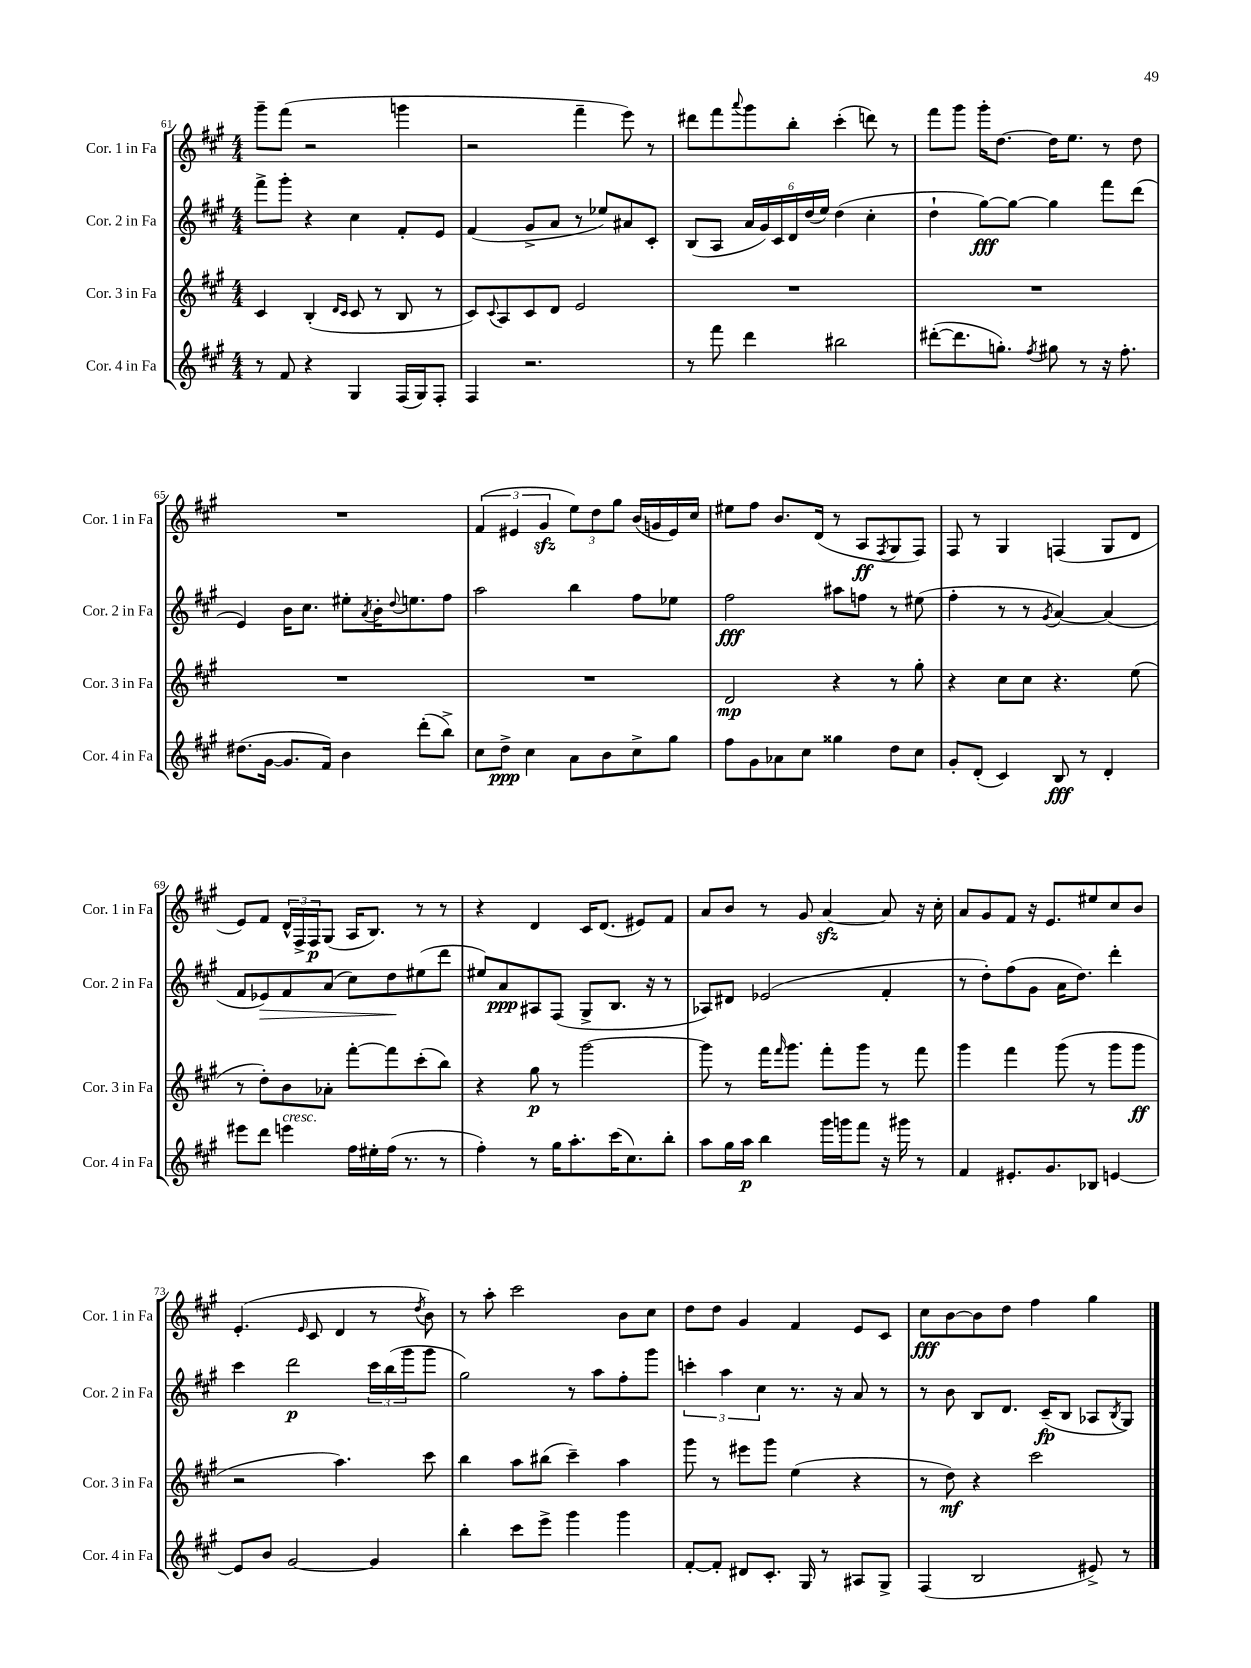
<<
\new StaffGroup <<
\new Staff = "s0" \with { instrumentName = "Cor. 1 in Fa" shortInstrumentName = "Cor. 1 in Fa" } {
    \clef treble \key a \major \numericTimeSignature \time 4/4
    gis'''8-- fis'''8( r2 g'''4 |
    r2 fis'''4-- e'''8) r8 |
    dis'''8 fis'''8 \appoggiatura { a'''8 } gis'''8 b''8-. cis'''4-.( d'''8) r8 |
    fis'''8 gis'''8 gis'''16-. d''8.~ d''16 e''8. r8 d''8 |
    R1 |
    \tuplet 3/2 { fis'4( eis'4 gis'4\sfz } \tuplet 3/2 { e''8) d''8 gis''8 } b'16( g'16 eis'16) cis''16 |
    eis''8 fis''8 b'8. d'16( r8 a8\ff \acciaccatura { fis8 } gis8 fis8) |
    fis8 r8 gis4 f4( gis8 d'8 |
    e'8) fis'8 \tuplet 3/2 { d'16-^ fis16-> fis16\p } gis8( a16 b8.) r8 r8 |
    r4 d'4 cis'16 d'8.( eis'8) fis'8 |
    a'8 b'8 r8 gis'8 a'4~\sfz a'8 r16 cis''16-. |
    a'8 gis'8 fis'8 r16 e'8. eis''8 cis''8 b'8 |
    e'4.-.( \grace { e'16 } cis'8 d'4 r8 \acciaccatura { d''8 } b'8) |
    r8 a''8-. cis'''2 b'8 cis''8 |
    d''8 d''8 gis'4 fis'4 e'8 cis'8 |
    cis''8\fff b'8~ b'8 d''8 fis''4 gis''4 \bar "|." |
}
\new Staff = "s1" \with { instrumentName = "Cor. 2 in Fa" shortInstrumentName = "Cor. 2 in Fa" } {
    \clef treble \key a \major \numericTimeSignature \time 4/4
    fis'''8-> gis'''8-. r4 cis''4 fis'8-. e'8 |
    fis'4( gis'8-> a'8 r8 ees''8) ais'8 cis'8-. |
    b8( a8 \tuplet 6/4 { a'16 gis'16) cis'16 d'16 d''16( e''16) } d''4( cis''4-. |
    d''4-! gis''8~\fff) gis''8~ gis''4 fis'''8 d'''8( |
    e'4) b'16 cis''8. eis''8-. \acciaccatura { a'8 } b'16-. \appoggiatura { d''8 } e''8. fis''8 |
    a''2 b''4 fis''8 ees''8 |
    fis''2\fff ais''8 f''8 r8 eis''8( |
    fis''4-. r8 r8 \acciaccatura { gis'8 } a'4~) a'4( |
    fis'8 ees'8\>) fis'8 a'8( cis''8) d''8\! eis''8( d'''8 |
    eis''8) a'8\ppp ais8 fis8( gis8-> b8. r16 r8 |
    aes8) dis'8 ees'2( fis'4-. |
    r8 d''8-.) fis''8( gis'8 a'16 d''8.) d'''4-. |
    cis'''4 d'''2\p \tuplet 3/2 { cis'''16 b''16( gis'''16 } gis'''8 |
    gis''2) r8 a''8 fis''8-. gis'''8 |
    \tuplet 3/2 { c'''4-. a''4 cis''4 } r8. r16 a'8 r8 |
    r8 b'8 b8 d'8. cis'16--\fp( b8 aes8 \acciaccatura { b8 } gis8) \bar "|." |
}
\new Staff = "s2" \with { instrumentName = "Cor. 3 in Fa" shortInstrumentName = "Cor. 3 in Fa" } {
    \clef treble \key a \major \numericTimeSignature \time 4/4
    cis'4 b4-.( \grace { d'16 cis'16 } cis'8 r8 b8 r8 |
    cis'8) \appoggiatura { cis'8 } a8 cis'8 d'8 e'2 |
    R1 |
    R1 |
    R1 |
    R1 |
    d'2\mp r4 r8 gis''8-. |
    r4 cis''8 cis''8 r4. e''8( |
    r8 d''8-.) b'8 aes'8-. fis'''8~-. fis'''8 cis'''8-.( b''8) |
    r4 gis''8\p r8 gis'''2~ |
    gis'''8 r8 fis'''16 \grace { fis'''16 } gis'''8. fis'''8-. gis'''8 r8 fis'''8 |
    gis'''4 fis'''4 gis'''8( r8 gis'''8 gis'''8\ff |
    r2 a''4.) cis'''8 |
    b''4 a''8 bis''8( cis'''4--) a''4 |
    gis'''8 r8 eis'''8 gis'''8 e''4( r4 |
    r8 d''8\mf) r4 cis'''2 \bar "|." |
}
\new Staff = "s3" \with { instrumentName = "Cor. 4 in Fa" shortInstrumentName = "Cor. 4 in Fa" } {
    \clef treble \key a \major \numericTimeSignature \time 4/4
    r8 fis'8 r4 gis4 fis16( gis16) fis8-. |
    fis4 r2. |
    r8 fis'''8 d'''4 bis''2 |
    dis'''8~-.( dis'''8. g''8.-.) \acciaccatura { fis''8 } gis''8 r8 r16 fis''8.-. |
    dis''8.( gis'16~ gis'8. fis'16) b'4 d'''8-.( b''8->) |
    cis''8 d''8->\ppp cis''4 a'8 b'8 cis''8-> gis''8 |
    fis''8 gis'8 aes'8 cis''8 gisis''4 d''8 cis''8 |
    gis'8-. d'8-.( cis'4) b8\fff r8 d'4-. |
    eis'''8 d'''8 e'''4^\markup { \italic "cresc." } fis''16 eis''16-. fis''16( r8. r8 |
    fis''4-.) r8 gis''16 a''8.-. cis'''16( cis''8.) b''8-. |
    a''8 gis''16 a''16\p b''4 gis'''16 g'''16 fis'''8 r16 gis'''16 r8 |
    fis'4 eis'8.-. gis'8. bes8 e'4~ |
    e'8 b'8 gis'2~ gis'4 |
    b''4-. cis'''8 e'''8-> gis'''4 gis'''4 |
    fis'8~-. fis'8-. dis'8 cis'8.-. gis16 r8 ais8 gis8-> |
    fis4( b2 eis'8->) r8 \bar "|." |
}
>>
>>
\layout { \context { \Score currentBarNumber = #61 } }
